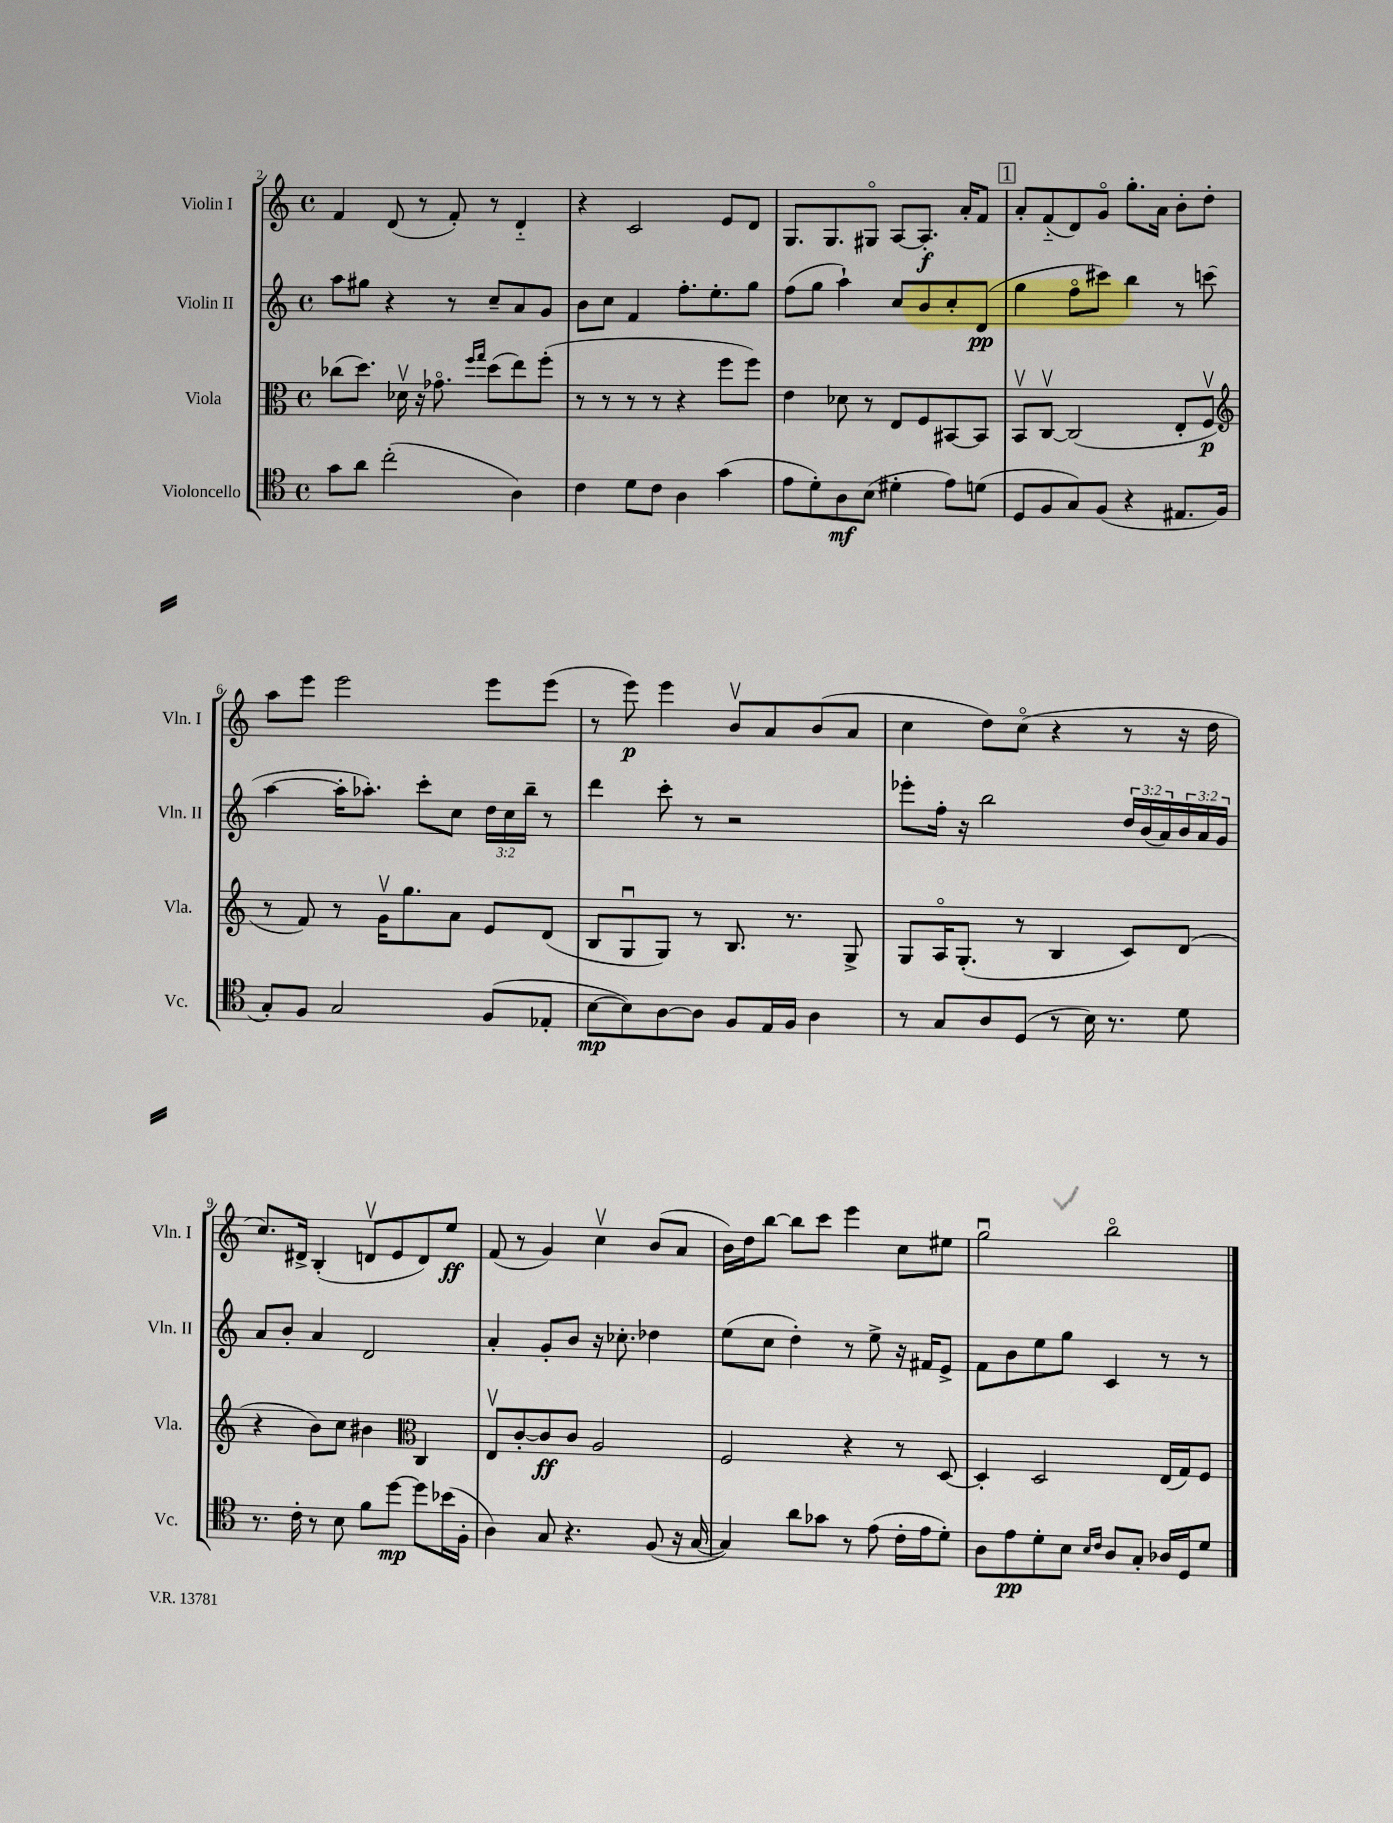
<<
\new StaffGroup <<
\new Staff = "s0" \with { instrumentName = "Violin I" shortInstrumentName = "Vln. I" } {
    \clef treble \key c \major \defaultTimeSignature \time 4/4
    f'4 d'8( r8 f'8-.) r8 d'4-_ |
    r4 c'2 e'8 d'8 |
    g8. g8. gis8\flageolet a8~ a8.-.\f a'16-. f'8 |
    \mark \markup { \box "1" } a'8-. f'8-_( d'8) g'8\flageolet g''8.-. a'16 b'8-. d''8-. |
    a''8 e'''8 e'''2 e'''8 e'''8( |
    r8 e'''8\p) e'''4 b'8\upbow a'8 b'8( a'8 |
    c''4 d''8) c''8\flageolet( r4 r8 r16 d''16 |
    c''8.) dis'16-> b4-.( d'8\upbow e'8 d'8) e''8\ff |
    f'8( r8 g'4) c''4\upbow b'8( a'8 |
    b'16) d''16 b''8~ b''8 c'''8 e'''4 c''8 eis''8 |
    g''2\downbow b''2\flageolet \bar "|." |
}
\new Staff = "s1" \with { instrumentName = "Violin II" shortInstrumentName = "Vln. II" } {
    \clef treble \key c \major \defaultTimeSignature \time 4/4 \override Staff.TupletNumber.text = #tuplet-number::calc-fraction-text
    a''8 gis''8 r4 r8 c''8-- a'8 g'8 |
    b'8 c''8 f'4 f''8.-. e''8.-. g''8 |
    f''8( g''8 a''4-!) c''8 b'8 c''8-. d'8\pp( |
    \mark \markup { \box "1" } g''4 f''8\flageolet cis'''8) b''4 r8 c'''8( |
    a''4~ a''16-. aes''8.-.) c'''8-. c''8 \tuplet 3/2 { d''16 c''16 b''16-- } r8 |
    d'''4 c'''8-. r8 r2 |
    ees'''8-. f''16-. r16 b''2 \tuplet 3/2 { d''16 b'16( a'16) } \tuplet 3/2 { b'16 a'16 g'16 } |
    a'8 b'8-. a'4 d'2 |
    a'4-. g'8-. b'8 r16 ces''8.-. des''4 |
    e''8( c''8 d''4-.) r8 e''8-> r16 fis'16 e'8-> |
    f'8 b'8 e''8 g''8 c'4 r8 r8 \bar "|." |
}
\new Staff = "s2" \with { instrumentName = "Viola" shortInstrumentName = "Vla." } {
    \clef alto \key c \major \defaultTimeSignature \time 4/4
    ces''8( d''8.) des'16\upbow r16 ges'8.\flageolet \grace { f''16 g''16 } d''8( e''8) f''8-.( |
    r8 r8 r8 r8 r4 f''8 f''8) |
    e'4 des'8 r8 e8 f8 bis,8~ bis,8 |
    \mark \markup { \box "1" } b,8\upbow c8~\upbow c2( e8-. f8\upbow\p |
    \clef treble r8 f'8) r8 g'16\upbow g''8. a'8 e'8 d'8( |
    b8 g8\downbow g8) r8 b8. r8. g8-> |
    g8 a16\flageolet g8.-.( r8 b4 c'8) d'8( |
    r4 b'8) c''8 bis'4 \clef alto c4 |
    e8\upbow c'8~-. c'8\ff c'8 a2 |
    f2 r4 r8 d8~ |
    d4-. d2 e16( g16) f8 \bar "|." |
}
\new Staff = "s3" \with { instrumentName = "Violoncello" shortInstrumentName = "Vc." } {
    \clef tenor \key c \major \defaultTimeSignature \time 4/4
    g'8 a'8 c''2-.( a4) |
    c'4 d'8 c'8 a4 g'4( |
    e'8 d'8-.) a8\mf b8( dis'4-. e'8) d'8( |
    \mark \markup { \box "1" } d8 f8 g8) f8( r4 eis8. f16 |
    g8-.) f8 g2 f8( ees8-. |
    b8~\mp b8) a8~ a8 f8 e16 f16 a4 |
    r8 g8 a8 d8( r8 b16) r8. d'8 |
    r8. c'16-. r8 b8 f'8 d''8~\mp d''8 bes'16( f16-. |
    a4) g8 r4. f8( r16 g16~ |
    g4) a'8 ges'8 r8 e'8( c'16-. e'16 d'8-.) |
    a8 e'8\pp d'8-. b8 \grace { b16 c'16 } a8 g8-. aes16 d16 d'8 \bar "|." |
}
>>
>>
\layout { \context { \Score currentBarNumber = #2 } }
